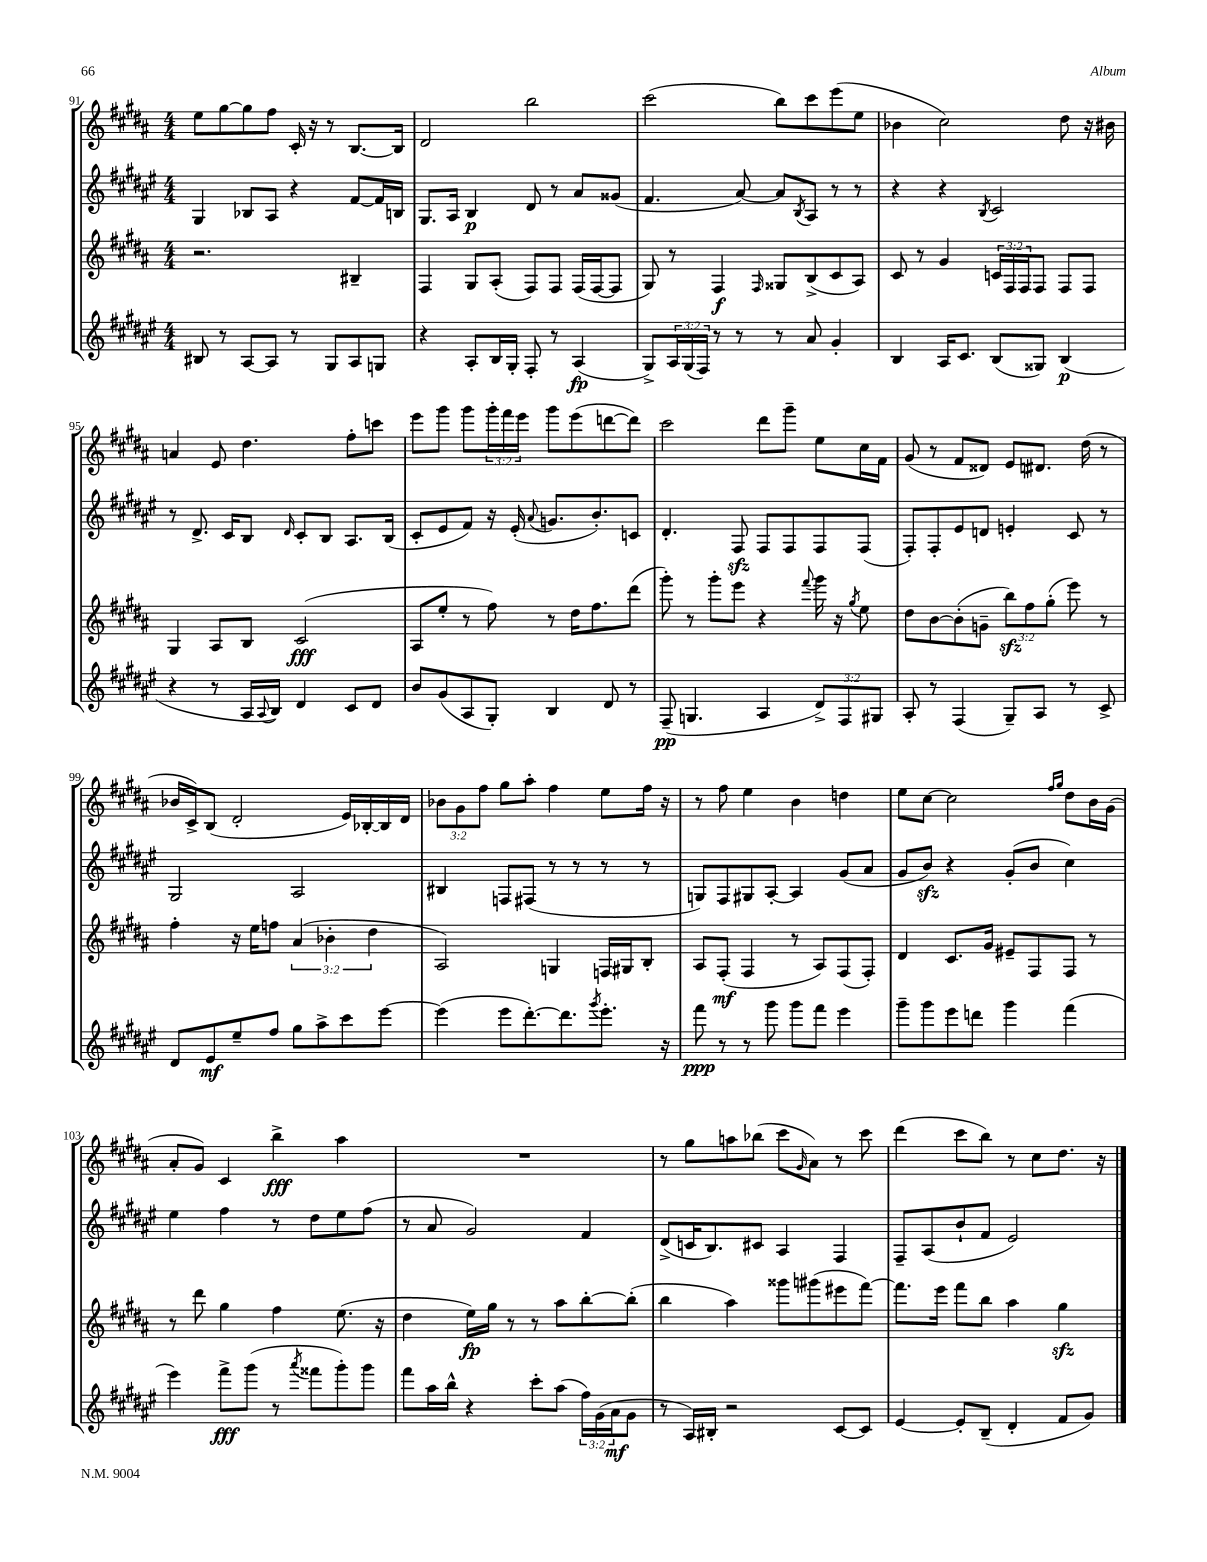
<<
\new StaffGroup <<
\new Staff = "s0" {
    \clef treble \key b \major \numericTimeSignature \time 4/4 \override Staff.TupletNumber.text = #tuplet-number::calc-fraction-text
    e''8 gis''8~ gis''8 fis''8 cis'16-. r16 r8 b8.~ b16 |
    dis'2 b''2 |
    cis'''2( b''8) cis'''8 e'''8( e''8 |
    bes'4 cis''2) dis''8 r16 bis'16 |
    a'4 e'8 dis''4. fis''8-. c'''8 |
    e'''8 gis'''8 gis'''8 \tuplet 3/2 { gis'''16-. fis'''16 e'''16 } gis'''8 e'''8( d'''8~ d'''8) |
    cis'''2 dis'''8 gis'''8-- e''8 cis''16 fis'16 |
    gis'8( r8 fis'8 disis'8) e'8 dis'8. dis''16( r8 |
    bes'16 cis'16->) b8( dis'2-. e'16) bes16~-. bes16 dis'16 |
    \tuplet 3/2 { bes'8 gis'8 fis''8 } gis''8 ais''8-. fis''4 e''8 fis''16 r16 |
    r8 fis''8 e''4 b'4 d''4 |
    e''8 cis''8~ cis''2 \grace { fis''16 gis''16 } dis''8 b'16 gis'16( |
    ais'8-. gis'8) cis'4 b''4->\fff ais''4 |
    R1 |
    r8 gis''8 a''8 bes''8( cis'''8 \grace { gis'16 } ais'8) r8 cis'''8 |
    dis'''4( cis'''8 b''8) r8 cis''8 dis''8. r16 \bar "|." |
}
\new Staff = "s1" {
    \clef treble \key fis \major \numericTimeSignature \time 4/4
    gis4 bes8 ais8 r4 fis'8~ fis'16 b16 |
    gis8. ais16 b4\p dis'8 r8 ais'8 gisis'8( |
    fis'4. ais'8~) ais'8 \acciaccatura { b8 } ais8 r8 r8 |
    r4 r4 \acciaccatura { b8 } cis'2 |
    r8 dis'8.-> cis'16 b8 \grace { dis'16 } cis'8-. b8 ais8. b16( |
    cis'8-. eis'8 fis'8) r16 eis'16-.( \appoggiatura { ais'8 } g'8. b'8.-.) c'8 |
    dis'4.-. fis8\sfz fis8 fis8 fis8 fis8( |
    fis8-.) fis8-. eis'8 d'8 e'4-. cis'8 r8 |
    gis2 ais2 |
    bis4 f8 fis8( r8 r8 r8 r8 |
    g8) fis8 gis8 ais8~-. ais4 gis'8( ais'8 |
    gis'8 b'8\sfz) r4 gis'8-.( b'8 cis''4) |
    eis''4 fis''4 r8 dis''8 eis''8 fis''8( |
    r8 ais'8 gis'2) fis'4 |
    dis'8->( c'16 b8.) cis'8 ais4 fis4 |
    fis8-- ais8( b'8-! fis'8 eis'2) \bar "|." |
}
\new Staff = "s2" {
    \clef treble \key b \major \numericTimeSignature \time 4/4 \override Staff.TupletNumber.text = #tuplet-number::calc-fraction-text
    r2. bis4-- |
    fis4 gis8 ais8-.( fis8) fis8 fis16( fis16~ fis8 |
    gis8) r8 fis4\f \grace { fis16 } gisis8 b8->( cis'8 ais8) |
    cis'8 r8 gis'4 \tuplet 3/2 { c'16 fis16 fis16 } fis8 fis8 fis8 |
    gis4 ais8 b8 cis'2\fff( |
    ais8 e''8-. r8 fis''8) r8 dis''16 fis''8. dis'''8( |
    gis'''8-.) r8 gis'''8-. e'''8 r4 \appoggiatura { fis'''8 } gis'''16 r16 \acciaccatura { gis''8 } e''8 |
    dis''8 b'8~ b'8-.( g'8-- \tuplet 3/2 { b''8\sfz) fis''8 gis''8-.( } e'''8) r8 |
    fis''4-. r16 e''16 f''8 \tuplet 3/2 { ais'4( bes'4-. dis''4 } |
    ais2) g4 f16 gis16 b8-. |
    ais8 fis8-.\mf( fis4 r8 ais8) fis8( fis8-.) |
    dis'4 cis'8. gis'16 eis'8-- fis8 fis8 r8 |
    r8 dis'''8 gis''4 fis''4 e''8.( r16 |
    dis''4 e''16\fp) gis''16 r8 r8 ais''8 b''8~-. b''8-.( |
    b''4 ais''4) gisis'''8 gis'''8( eis'''8 fis'''8~) |
    fis'''8. e'''16 fis'''8 b''8 ais''4 gis''4\sfz \bar "|." |
}
\new Staff = "s3" {
    \clef treble \key fis \major \numericTimeSignature \time 4/4 \override Staff.TupletNumber.text = #tuplet-number::calc-fraction-text
    bis8 r8 ais8~ ais8 r8 gis8 ais8 g8 |
    r4 ais8-. b16 gis16-. fis8-. r8 ais4\fp( |
    gis8->) \tuplet 3/2 { ais16 gis16( fis16) } r8 r8 r8 ais'8 gis'4-. |
    b4 ais16 cis'8. b8( gisis8) b4\p( |
    r4 r8 ais16 \appoggiatura { ais8 } b16) dis'4 cis'8 dis'8 |
    b'8 gis'8( ais8 gis8-.) b4 dis'8 r8 |
    fis8--\pp( g4. ais4 \tuplet 3/2 { dis'8->) fis8 gis8 } |
    ais8-. r8 fis4( gis8--) ais8 r8 cis'8-> |
    dis'8 eis'8\mf eis''8-- fis''8 gis''8 ais''8-> cis'''8 eis'''8~ |
    eis'''4( eis'''8 dis'''8.~-.) dis'''8. \acciaccatura { gis'''8 } eis'''8.-. r16 |
    fis'''8\ppp r8 r8 gis'''8 gis'''8 fis'''8 eis'''4 |
    gis'''8-- gis'''8 eis'''8 d'''8 gis'''4 fis'''4( |
    eis'''4) fis'''8->\fff gis'''8( r8 \acciaccatura { ais'''8 } fisis'''8 gis'''8-.) gis'''8 |
    fis'''8 ais''16 b''16-^ r4 cis'''8-. ais''8( \tuplet 3/2 { fis''16) gis'16( ais'16\mf } gis'8 |
    r8 ais16) bis16-. r2 cis'8~ cis'8 |
    eis'4~ eis'8-. b8--( dis'4-. fis'8 gis'8) \bar "|." |
}
>>
>>
\layout { \context { \Score currentBarNumber = #91 } }
